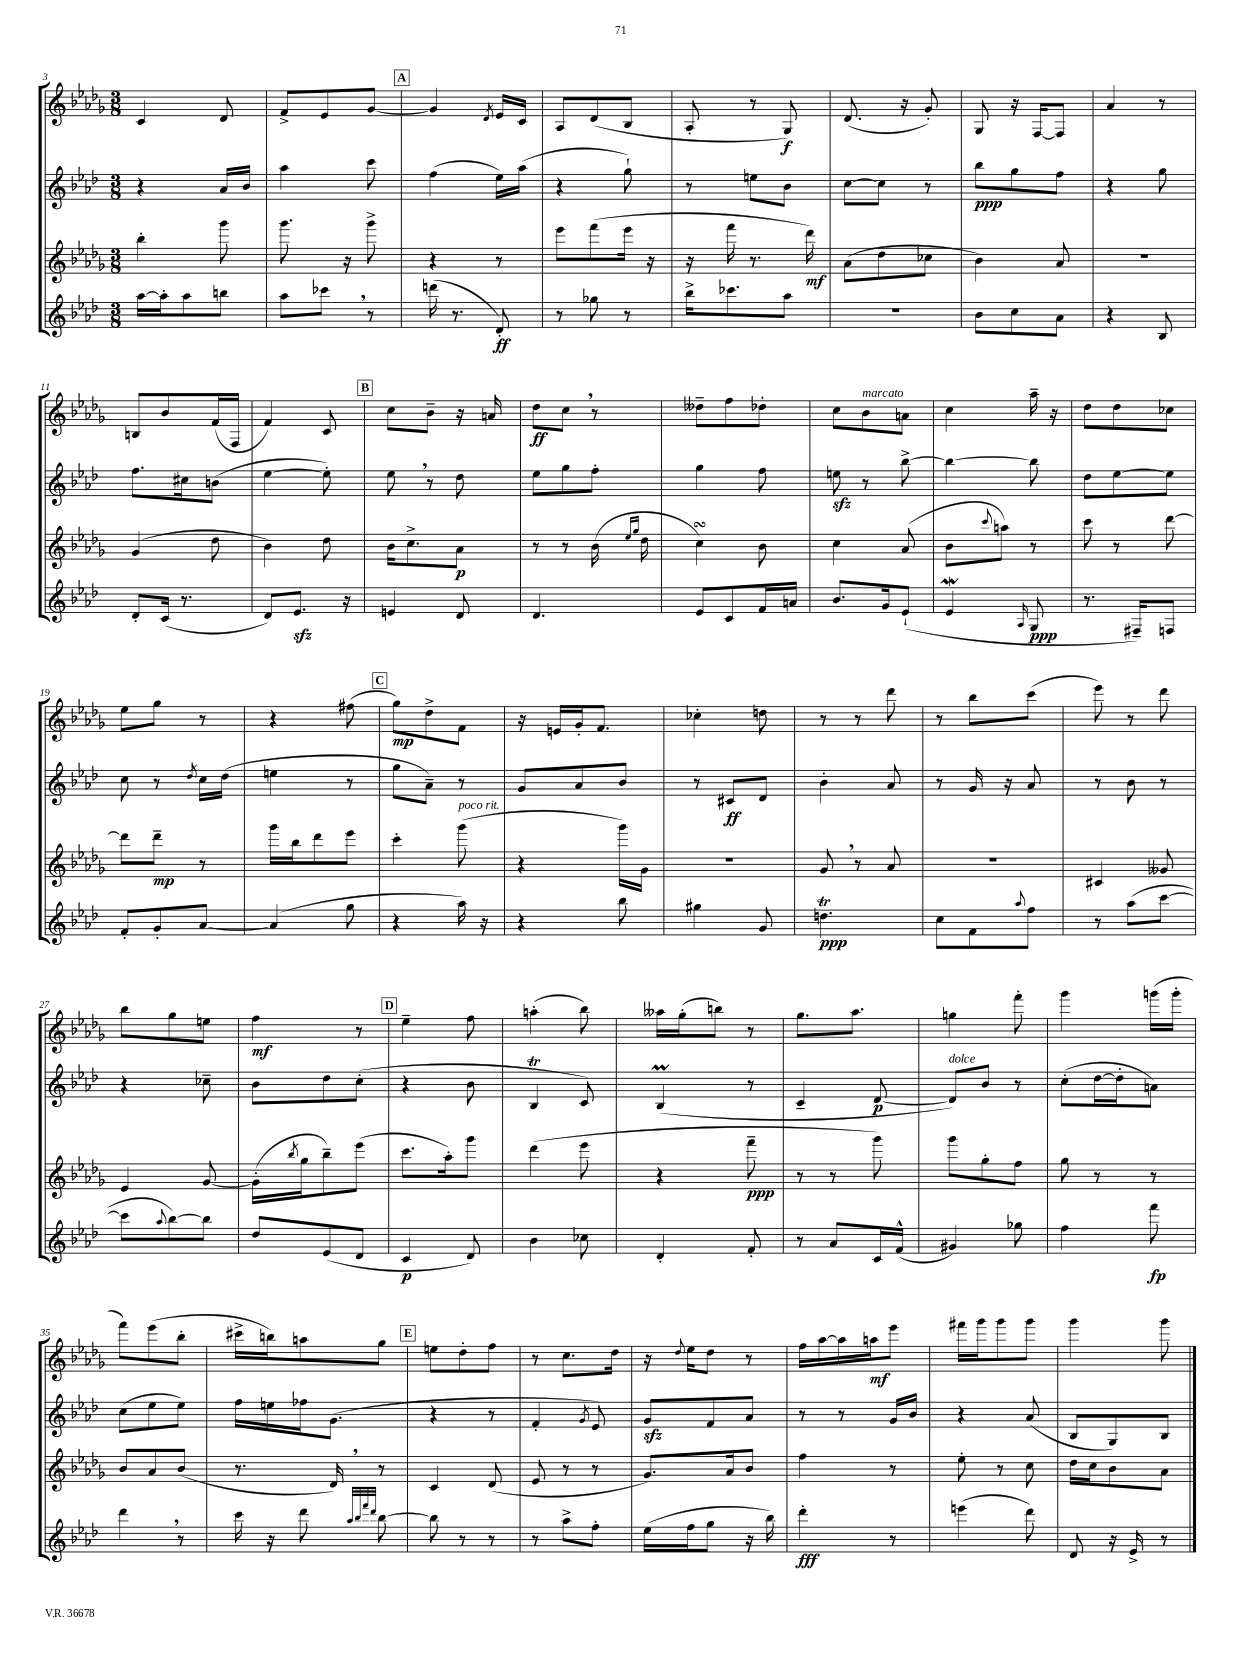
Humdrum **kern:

**kern	**kern	**kern	**kern
*staff4	*staff3	*staff2	*staff1
*clefG2	*clefG2	*clefG2	*clefG2
*k[b-e-a-d-]	*k[b-e-a-d-g-]	*k[b-e-a-d-]	*k[b-e-a-d-g-]
*M3/8	*M3/8	*M3/8	*M3/8
[16aa-	4bb-'	4r	4c
16aa-']	.	.	.
8aa-	.	.	.
8bb	8ggg-	16a-	8d-
.	.	16b-	.
=	=	=	=
8aa-	8.ggg-	4aa-	8f^
8ccc-	.	.	8e-
.	16r	.	.
8r	8ggg-^	8ccc	[8g-
=	=	=	=
(16ddd	4r	(4ff	4g-]
8.r	.	.	.
.	.	.	8qd-
8d-')	8r	16ee-)	16e-
.	.	(16aa-	16c
=	=	=	=
8r	8eee-	4r	8A-
8gg-	(8fff	.	(8d-
8r	16eee-	8gg`)	8B-
.	16r	.	.
=	=	=	=
16bb-^	16r	8r	8A-'
8.ccc-	16fff	.	.
.	8.r	8ee	8r
8aa-	.	8b-	8G-)
.	16ddd-)	.	.
=	=	=	=
4.r	(8a-	[8cc	(8.d-
.	8dd-	8cc]	.
.	.	.	16r
.	8cc-	8r	8g-')
=	=	=	=
8b-	4b-)	8bb-	8G-
8cc	.	8gg	16r
.	.	.	[16F
8a-	8a-	8ff	8F]
=	=	=	=
4r	4.r	4r	4a-
8B-	.	8gg	8r
=	=	=	=
8d-'	(4g-	8.ff	8B
(16c	.	.	8b-
8.r	.	16cc#	.
.	8dd-	(8b	(16f
.	.	.	16F
=	=	=	=
8d-)	4b-)	[4ee-	4f)
8.e-	.	.	.
.	8dd-	8ee-'])	8c
16r	.	.	.
=	=	=	=
4e	16b-	8ee-	8cc
.	8.cc^	.	.
.	.	8r	8b-~
8d-	8a-	8dd-	16r
.	.	.	16a
=	=	=	=
4.d-	8r	8ee-	8dd-
.	8r	8gg	8cc
.	(16b-	8ff'	8r
.	16qqee-	.	.
.	16qqgg-	.	.
.	16dd-	.	.
=	=	=	=
8e-	4cc)	4gg	8dd--~
8c	.	.	8ff
16f	8b-	8ff	8dd-'
16a	.	.	.
=	=	=	=
8.b-	4cc	8ee	8cc
.	.	8r	8b-
16g	.	.	.
(8e-`	(8a-	[8bb-^	8a
=	=	=	=
4e-	8b-	4bb-_	4cc
.	8qqccc	.	.
.	8aa)	.	.
16qqA-	.	.	.
8G	8r	8bb-]	16aa-~
.	.	.	16r
=	=	=	=
8.r	8ccc	8dd-	8dd-
.	8r	[8ee-	8dd-
16F#~)	.	.	.
8F	[8ddd-	8ee-]	8cc-
=	=	=	=
8f'	8ddd-]	8cc	8ee-
8g'	8ddd-~	8r	8gg-
.	.	8qdd-	.
[8a-	8r	16cc	8r
.	.	(16dd-	.
=	=	=	=
(4a-]	16ggg-	4ee	4r
.	16bb-	.	.
.	8ddd-	.	.
8gg	8eee-	8r	(8ff#
=	=	=	=
4r	4ccc'	8gg	8gg-)
.	.	8a-~)	8dd-^
16aa-)	(8ggg-	8r	8f
16r	.	.	.
=	=	=	=
4r	4r	8g	16r
.	.	.	16e
.	.	8a-	16g-'
.	.	.	8.f
8bb-	16ggg-)	8b-	.
.	16g-	.	.
=	=	=	=
4gg#	4.r	8r	4cc-'
.	.	8c#	.
8g	.	8d-	8dd
=	=	=	=
4.dd	8g-	4b-'	8r
.	8r	.	8r
.	8a-	8a-	8ddd-
=	=	=	=
8cc	4.r	8r	8r
8f	.	16g	8bb-
.	.	16r	.
8qqaa-	.	.	.
8ff	.	8a-	(8ccc
=	=	=	=
8r	4c#	8r	8eee-)
(8aa-	.	8b-	8r
[8ccc	8g--	8r	8ddd-
=	=	=	=
8ccc]	4e-	4r	8bb-
8qqaa-	.	.	.
[8bb-)	.	.	8gg-
8bb-]	[8g-	8cc-~	8ee
=	=	=	=
8dd-	(16g-']	8b-	4ff
.	8qbb-	.	.
.	16gg-	.	.
(8e-	8bb-~)	8dd-	.
8d-	(8eee-	(8cc'	8r
=	=	=	=
4c	8.ccc	4r	4ee-~
.	16aa-')	.	.
8d-)	8ggg-	8b-	8ff
=	=	=	=
4b-	(4ddd-	4B-	(4aa'
8cc-	8eee-	8c)	8bb-)
=	=	=	=
4d-'	4r	(4B-	16aa--
.	.	.	(16gg-'
.	.	.	8bb)
8f'	8fff~	8r	8r
=	=	=	=
8r	8r	4c~	8.gg-
8a-	8r	.	.
.	.	.	8.aa-
16c	8ggg-)	[8d-	.
(16f^^	.	.	.
=	=	=	=
4g#)	8ggg-	8d-])	4gg
.	8gg-'	8b-	.
8gg-	8ff	8r	8fff'
=	=	=	=
4ff	8gg-	(8cc'	4ggg-
.	8r	[16dd-	.
.	.	16dd-']	.
8fff	8r	8a)	(16ggg
.	.	.	16ggg'
=	=	=	=
4ddd-	8b-	(8cc	8fff)
.	8a-	8ee-	(8eee-
8r	(8b-	8ee-)	8bb-'
=	=	=	=
16ccc	8.r	16ff	16ccc#^
16r	.	16ee	16bb)
8ddd-	.	16ff-	8aa
.	16d-)	(8.g	.
32qqaa-	.	.	.
32qqbb-	.	.	.
32qqfff	.	.	.
32qqddd-	.	.	.
[8bb-	8r	.	8gg-
=	=	=	=
8bb-]	4c	4r	8ee
8r	.	.	8dd-'
8r	(8d-	8r	8ff
=	=	=	=
8r	8e-	4f'	8r
8aa-^	8r	.	8.cc
.	.	8qg	.
8ff'	8r	8e-)	.
.	.	.	16dd-
=	=	=	=
(16ee-	8.g-)	8g	16r
.	.	.	8qqdd-
16ff	.	.	16ee-
8gg	.	8f	8dd-
.	16a-	.	.
16r	8b-	8a-	8r
16bb-)	.	.	.
=	=	=	=
4ddd-'	4ff	8r	16ff
.	.	.	[16aa-
.	.	8r	16aa-]
.	.	.	16aa
8r	8r	16g	8eee-
.	.	16b-	.
=	=	=	=
(4eee	8ee-'	4r	16fff#
.	.	.	16ggg-
.	8r	.	8ggg-
8ddd-)	8cc	(8a-	8ggg-
=	=	=	=
8d-	16dd-	8B-	4ggg-
.	16cc	.	.
16r	8b-	8G)	.
16e-^	.	.	.
8r	8a-	8B-	8ggg-
==	==	==	==
*-	*-	*-	*-
